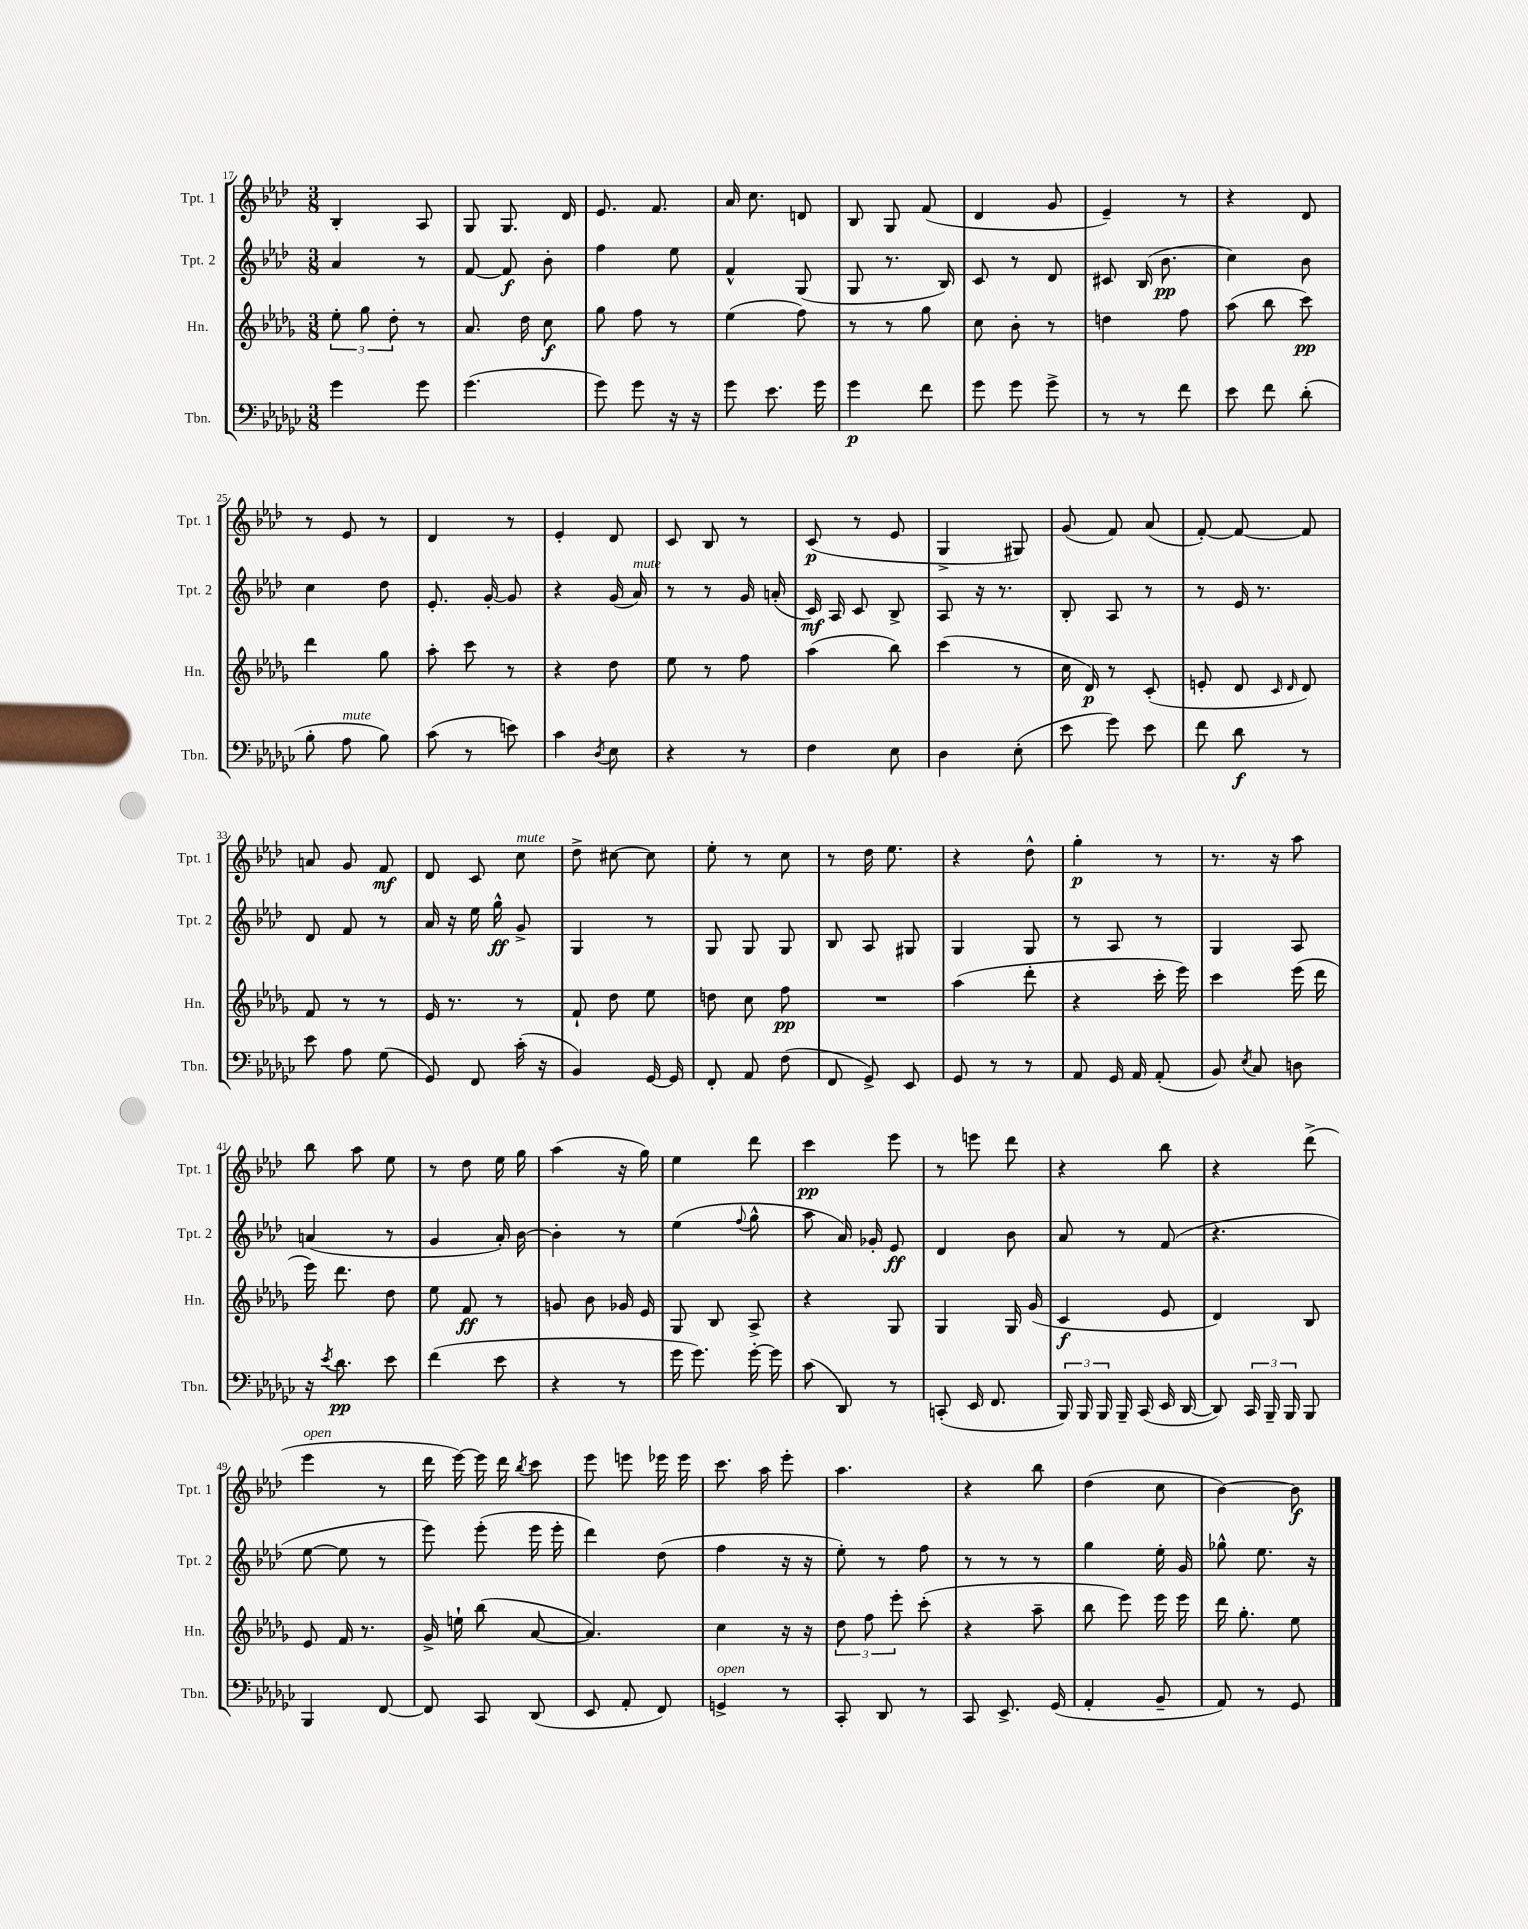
<<
\new StaffGroup <<
\new Staff = "s0" \with { instrumentName = "Tpt. 1" shortInstrumentName = "Tpt. 1" } {
    \clef treble \key aes \major \numericTimeSignature \time 3/8
    \autoBeamOff bes4-. aes8 |
    g8 g8. des'16 |
    ees'8. f'8. |
    aes'16 c''8. d'8 |
    bes8 g8 f'8( |
    des'4 g'8 |
    ees'4--) r8 |
    r4 des'8 |
    r8 ees'8 r8 |
    des'4 r8 |
    ees'4-. des'8 |
    c'8 bes8 r8 |
    c'8\p( r8 ees'8 |
    g4-> gis8) |
    g'8( f'8) aes'8( |
    f'8~-.) f'8~ f'8 |
    a'8 g'8 f'8\mf |
    des'8 c'8 c''8^\markup { \italic "mute" } |
    des''8-> cis''8~ cis''8 |
    ees''8-. r8 c''8 |
    r8 des''16 ees''8. |
    r4 des''8-^ |
    g''4-.\p r8 |
    r8. r16 aes''8 |
    bes''8 aes''8 ees''8 |
    r8 des''8 ees''16 g''16 |
    aes''4( r16 g''16) |
    ees''4 des'''8 |
    c'''4\pp ees'''8 |
    r8 e'''8 des'''8 |
    r4 bes''8 |
    r4 des'''8->( |
    ees'''4^\markup { \italic "open" } r8 |
    des'''16 ees'''16~) ees'''16 des'''16 \acciaccatura { bes''8 } c'''8 |
    ees'''8 e'''8 ees'''16 ees'''16 |
    c'''8. aes''16 ees'''8-. |
    aes''4. |
    r4 bes''8 |
    des''4( c''8 |
    bes'4~) bes'8\f \bar "|." |
}
\new Staff = "s1" \with { instrumentName = "Tpt. 2" shortInstrumentName = "Tpt. 2" } {
    \clef treble \key aes \major \numericTimeSignature \time 3/8
    \autoBeamOff aes'4 r8 |
    f'8~ f'8\f bes'8-. |
    f''4 ees''8 |
    f'4-^ g8( |
    g8 r8. bes16) |
    c'8 r8 des'8 |
    cis'8 bes16( bes'8.\pp |
    c''4) bes'8 |
    c''4 des''8 |
    ees'8.-. g'16~-. g'8 |
    r4 g'16( aes'16^\markup { \italic "mute" }) |
    r8 r8 g'16 a'16-.( |
    c'16\mf) aes16 c'8 bes8-> |
    aes8 r16 r8. |
    bes8-. aes8 r8 |
    r8 ees'16 r8. |
    des'8 f'8 r8 |
    aes'16 r16 ees''16 g''16-^\ff g'8-> |
    g4 r8 |
    g8 g8 g8 |
    bes8 aes8 gis8 |
    g4 g8 |
    r8 aes8 r8 |
    g4 aes8 |
    a'4( r8 |
    g'4 aes'16-.) bes'16~ |
    bes'4-. r8 |
    ees''4( \appoggiatura { f''8 } g''8-^ |
    aes''8 aes'16) ges'16-. ees'8\ff |
    des'4 bes'8 |
    aes'8 r8 f'8( |
    r4. |
    ees''8~ ees''8 r8 |
    ees'''8) ees'''8-.( ees'''16 ees'''16-. |
    des'''4) des''8( |
    f''4 r16 r16 |
    ees''8-.) r8 f''8 |
    r8 r8 r8 |
    g''4 ees''16-. g'16 |
    ges''8-^ ees''8. r16 \bar "|." |
}
\new Staff = "s2" \with { instrumentName = "Hn." shortInstrumentName = "Hn." } {
    \clef treble \key des \major \numericTimeSignature \time 3/8
    \autoBeamOff \tuplet 3/2 { ees''8-. ges''8 des''8-. } r8 |
    aes'8. des''16 c''8\f |
    ges''8 f''8 r8 |
    ees''4( f''8) |
    r8 r8 ges''8 |
    c''8 bes'8-. r8 |
    d''4 f''8 |
    aes''8( bes''8 c'''8\pp) |
    des'''4 ges''8 |
    aes''8-. c'''8 r8 |
    r4 des''8 |
    ees''8 r8 f''8 |
    aes''4( bes''8) |
    c'''4( r8 |
    c''16 des'16\p) r8 c'8-.( |
    e'8-. des'8 \grace { c'16 des'16 } des'8) |
    f'8 r8 r8 |
    ees'16 r8. r8 |
    f'8-! des''8 ees''8 |
    d''8 c''8 f''8\pp |
    R4. |
    aes''4( des'''8-. |
    r4 c'''16-. ees'''16) |
    c'''4 ees'''16( des'''16 |
    ees'''16) des'''8. des''8 |
    ees''8 f'8\ff r8 |
    g'8 bes'8 ges'16 ees'16 |
    ges8 bes8 aes8-> |
    r4 ges8 |
    ges4 ges16 ges'16( |
    c'4\f ees'8 |
    des'4) bes8 |
    ees'8 f'16 r8. |
    ges'16-> e''16-! bes''8( aes'8~ |
    aes'4.) |
    c''4 r16 r16 |
    \tuplet 3/2 { des''8 f''8 ees'''8-. } c'''8-.( |
    r4 aes''8-- |
    bes''8 ees'''8) ees'''16 ees'''16 |
    des'''16 ges''8.-. ees''8 \bar "|." |
}
\new Staff = "s3" \with { instrumentName = "Tbn." shortInstrumentName = "Tbn." } {
    \clef bass \key ges \major \numericTimeSignature \time 3/8
    \autoBeamOff ges'4 ges'8 |
    ges'4.( |
    ges'8) ges'8 r16 r16 |
    ges'8 ees'8. ges'16 |
    ges'4\p f'8 |
    ges'8 ges'8 ges'8-> |
    r8 r8 f'8 |
    ees'8 f'8 des'8-.( |
    bes8-. aes8^\markup { \italic "mute" } bes8) |
    ces'8( r8 e'8) |
    ces'4 \acciaccatura { des8 } ees8 |
    r4 r8 |
    f4 ees8 |
    des4 ees8-.( |
    ees'8 ges'8) ees'8 |
    f'8 des'8\f r8 |
    ees'8 aes8 ges8( |
    ges,8) f,8 ces'16-.( r16 |
    bes,4) ges,16~ ges,16 |
    f,8-. aes,8 f8( |
    f,8 ges,8->) ees,8 |
    ges,8 r8 r8 |
    aes,8 ges,16 aes,16 aes,8-.( |
    bes,8) \acciaccatura { ees8 } ces8 d8 |
    r16 \acciaccatura { ees'8 } des'8.\pp ees'8 |
    f'4( ees'8 |
    r4 r8 |
    ges'16 ges'8.) ges'16~-. ges'16 |
    ces'8( des,8) r8 |
    c,8-.( ees,16 f,8. |
    \tuplet 3/2 { bes,,16) bes,,16 bes,,16 } bes,,16-- ces,16( ees,16 des,16~ |
    des,8) \tuplet 3/2 { ces,16 bes,,16-- bes,,16 } bes,,8 |
    bes,,4 f,8~ |
    f,8 ces,8 des,8( |
    ees,8 aes,8-. f,8) |
    g,4->^\markup { \italic "open" } r8 |
    ces,8-. des,8 r8 |
    ces,8 ees,8.-> ges,16( |
    aes,4-. bes,8-- |
    aes,8) r8 ges,8 \bar "|." |
}
>>
>>
\layout { \context { \Score currentBarNumber = #17 } }
